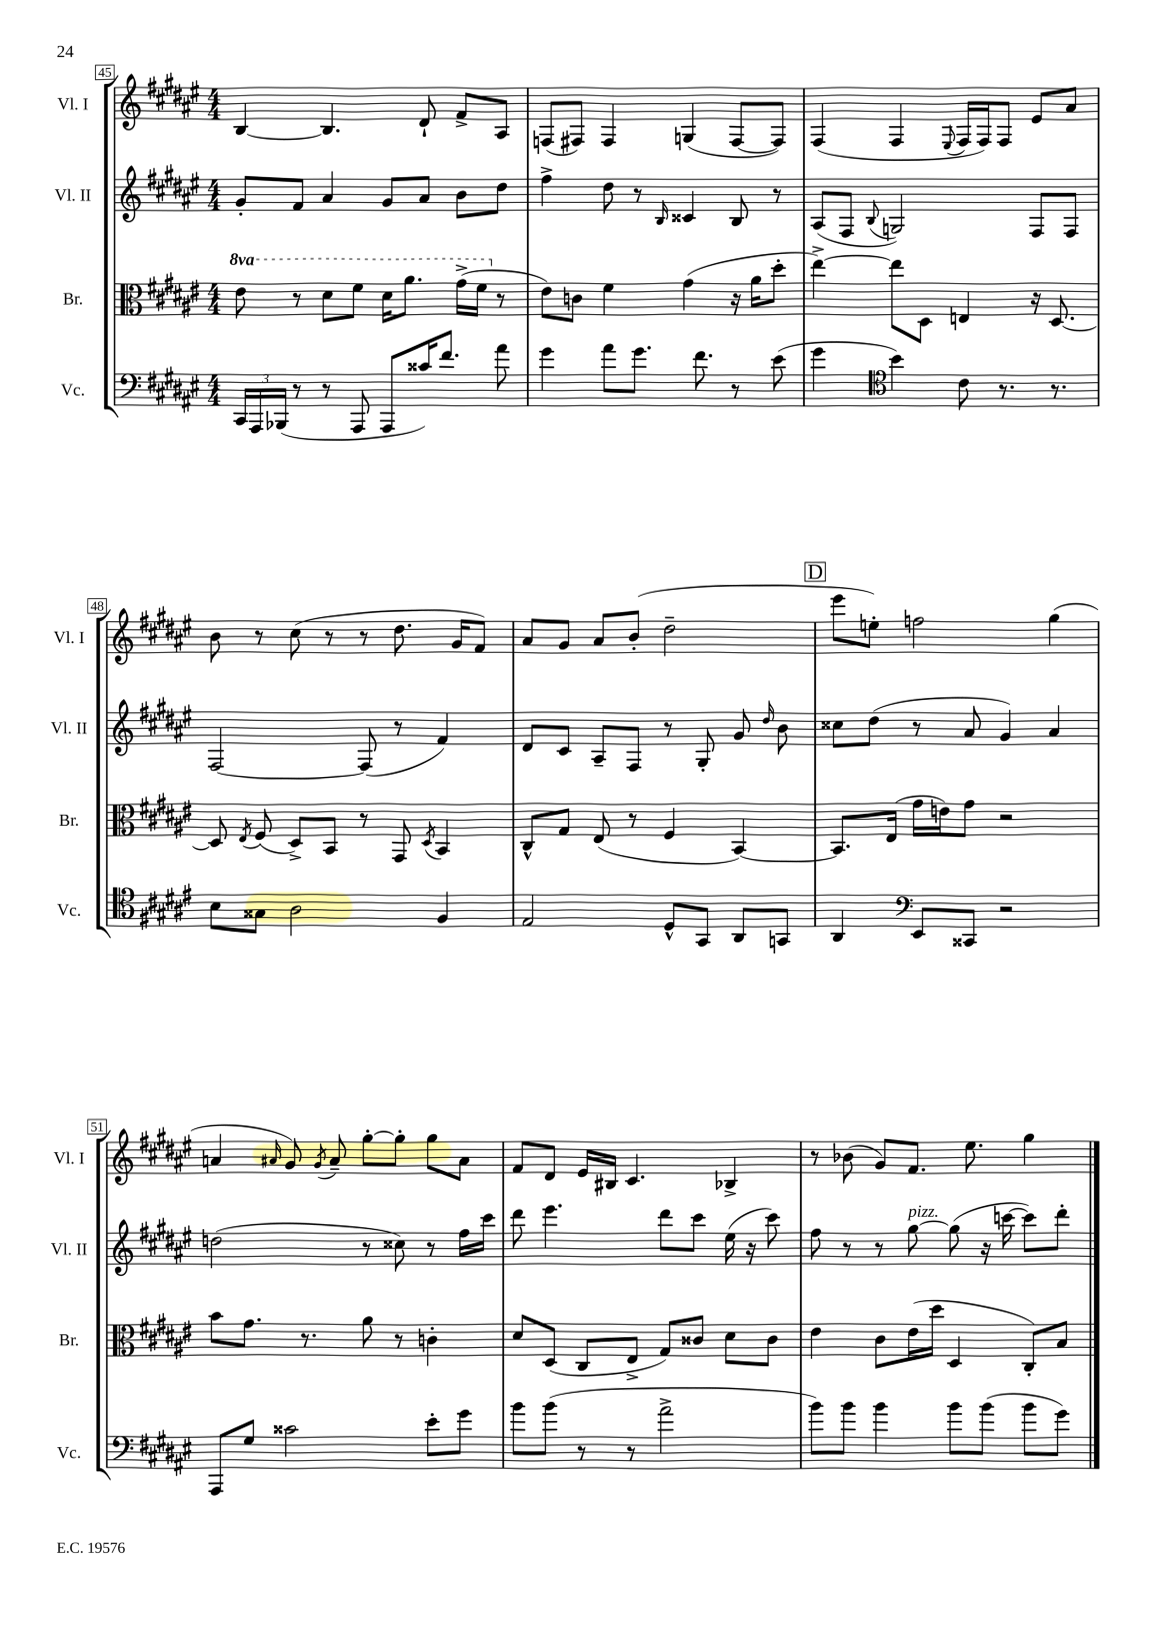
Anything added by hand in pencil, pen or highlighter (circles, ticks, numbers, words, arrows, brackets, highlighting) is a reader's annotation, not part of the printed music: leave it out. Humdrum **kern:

**kern	**kern	**kern	**kern
*part4	*part3	*part2	*part1
*staff4	*staff3	*staff2	*staff1
*I"Vc.	*I"Br.	*I"Vl. II	*I"Vl. I
*I'Vc.	*I'Br.	*I'Vl. II	*I'Vl. I
*clefF4	*clefC3	*clefG2	*clefG2
*k[f#c#g#d#a#e#]	*k[f#c#g#d#a#e#]	*k[f#c#g#d#a#e#]	*k[f#c#g#d#a#e#]
*M4/4	*M4/4	*M4/4	*M4/4
*	*8va	*	*
=45	=45	=45	=45
24CC#/LL	8ee#\	8g#'/L	[4B/
24AAA#/	.	.	.
(24BBB-X/JJ	.	.	.
8r	8r	8f#/J	.
8r	8dd#\L	4a#/	4.B/]
8AAA#/	8ff#\J	.	.
8AAA#/L	16dd#\KL	8g#/L	.
.	8.aa#\J	.	.
16c##X/K)	.	8a#/J	8d#`/
8.f#/J	.	.	.
.	(16gg#^\LL	8b\L	8f#^/L
.	16ff#\JJ	.	.
*	*X8va	*	*
8a#\	8r	8dd#\J	8A#/J
=46	=46	=46	=46
4g#\	8e#\L)	4ff#^\	(8Fn/L
.	8cn\J	.	8F#X/J)
8a#\L	4f#\	8dd#\	4F#/
8.g#\J	.	8r	.
.	.	16qqB/	.
.	(4g#\	4c##X/	(4Gn/
8.f#\	.	.	.
8r	16r	8B/	[8F#/L
.	16a#\KL	.	.
(8e#\	8dd#'\J	8r	8F#/J])
=47	=47	=47	=47
4g#\	[4ee#^\)	(8A#/L	(4F#/
.	.	8F#/J	.
*clefC4	*	*	*
.	.	8qqB/	.
4b\)	8ee#\L]	2Gn/)	4F#/
.	8D#\J	.	.
.	.	.	8qqE#/
8c#\	4En/	.	16F#/LL
.	.	.	16F#/J)
8.r	.	.	8F#/J
.	16r	8F#/L	8e#/L
8.r	[8.D#/	.	.
.	.	8F#/J	8a#/J
!!LO:LB:g=z
=48	=48	=48	=48
8B\L	8D#/]	[2F#/	8b\
.	8qE#/	.	.
8G##X\J	(8F#/	.	8r
2A#\	8D#^/L)	.	(8cc#\
.	8BB/J	.	8r
.	8r	(8F#/]	8r
.	8GG#/	8r	8.dd#\
.	8qD#/	.	.
4F#/	4BB/	4f#/)	.
.	.	.	16g#/KL
.	.	.	8f#/J)
=49	=49	=49	=49
2E#/	8C#^^/L	8d#/L	8a#/L
.	8G#/J	8c#/J	8g#/J
.	(8E#/	8A#~/L	8a#/L
.	8r	8F#/J	(8b'/J
8D#^^/L	4F#/	8r	2dd#~\
8GG#/J	.	8G#'/	.
8AA#/L	[4BB/)	8g#/	.
.	.	16qqdd#/	.
8GGn/J	.	8b\	.
!!LO:REH:place=s1:t=D
=50	=50	=50	=50
4AA#/	8.BB/L]	8cc##X\L	8eee#\L
.	.	(8dd#\J	8een'\J)
.	(16E#/Jk	.	.
*clefF4	*	*	*
8EE#/L	16g#\LL	8r	2ffn\
.	16en\J)	.	.
8CC##X/J	8g#\J	8a#/	.
2r	2r	4g#/)	.
.	.	4a#/	(4gg#\
!!LO:LB:g=z
=51	=51	=51	=51
8AAA#/L	8b\L	(2ddn\	4an/
8G#/J	8.g#\J	.	.
.	.	.	16qqa#X/
2c##X\	.	.	8g#/)
.	8.r	.	.
.	.	.	8qg#/
.	.	.	8a#~/
.	8a#\	8r	[8gg#'\L
.	8r	8cc##X\)	8gg#'\J]
8e#'\L	4cn'\	8r	8gg#\L
8g#\J	.	16ff#\LL	8a#\J
.	.	16ccc#\JJ	.
=52	=52	=52	=52
8b\L	8d#/L	8ddd#\	8f#/L
(8b\J	(8D#/J	4.eee#\	8d#/J
8r	8C#/L	.	16e#/LL
.	.	.	16B#X/JJ
8r	8E#^/J	.	4.c#/
2a#^\	8G#/L)	8ddd#\L	.
.	8c##X/J	8ccc#\J	.
.	8d#\L	(16ee#\	4B-X^/
.	.	16r	.
.	8c##\J	8ccc#\)	.
=53	=53	=53	=53
8b\L)	4e#\	8ff#\	8r
8b\J	.	8r	(8b-X\
4b\	8c#\L	8r	8g#/L)
!	!	!LO:TX:a:i:t=pizz.	!
.	(16e#\L	[8gg#\	8.f#/J
.	16dd#\JJ	.	.
8b\L	4D#/	(8gg#\]	.
.	.	.	8.ee#\
(8b\J	.	16r	.
.	.	[16cccn\	.
8b\L	8C#'/L)	8ccc\L])	4gg#\
8g#\J)	8B/J	8ddd#'\J	.
==	==	==	==
*-	*-	*-	*-
